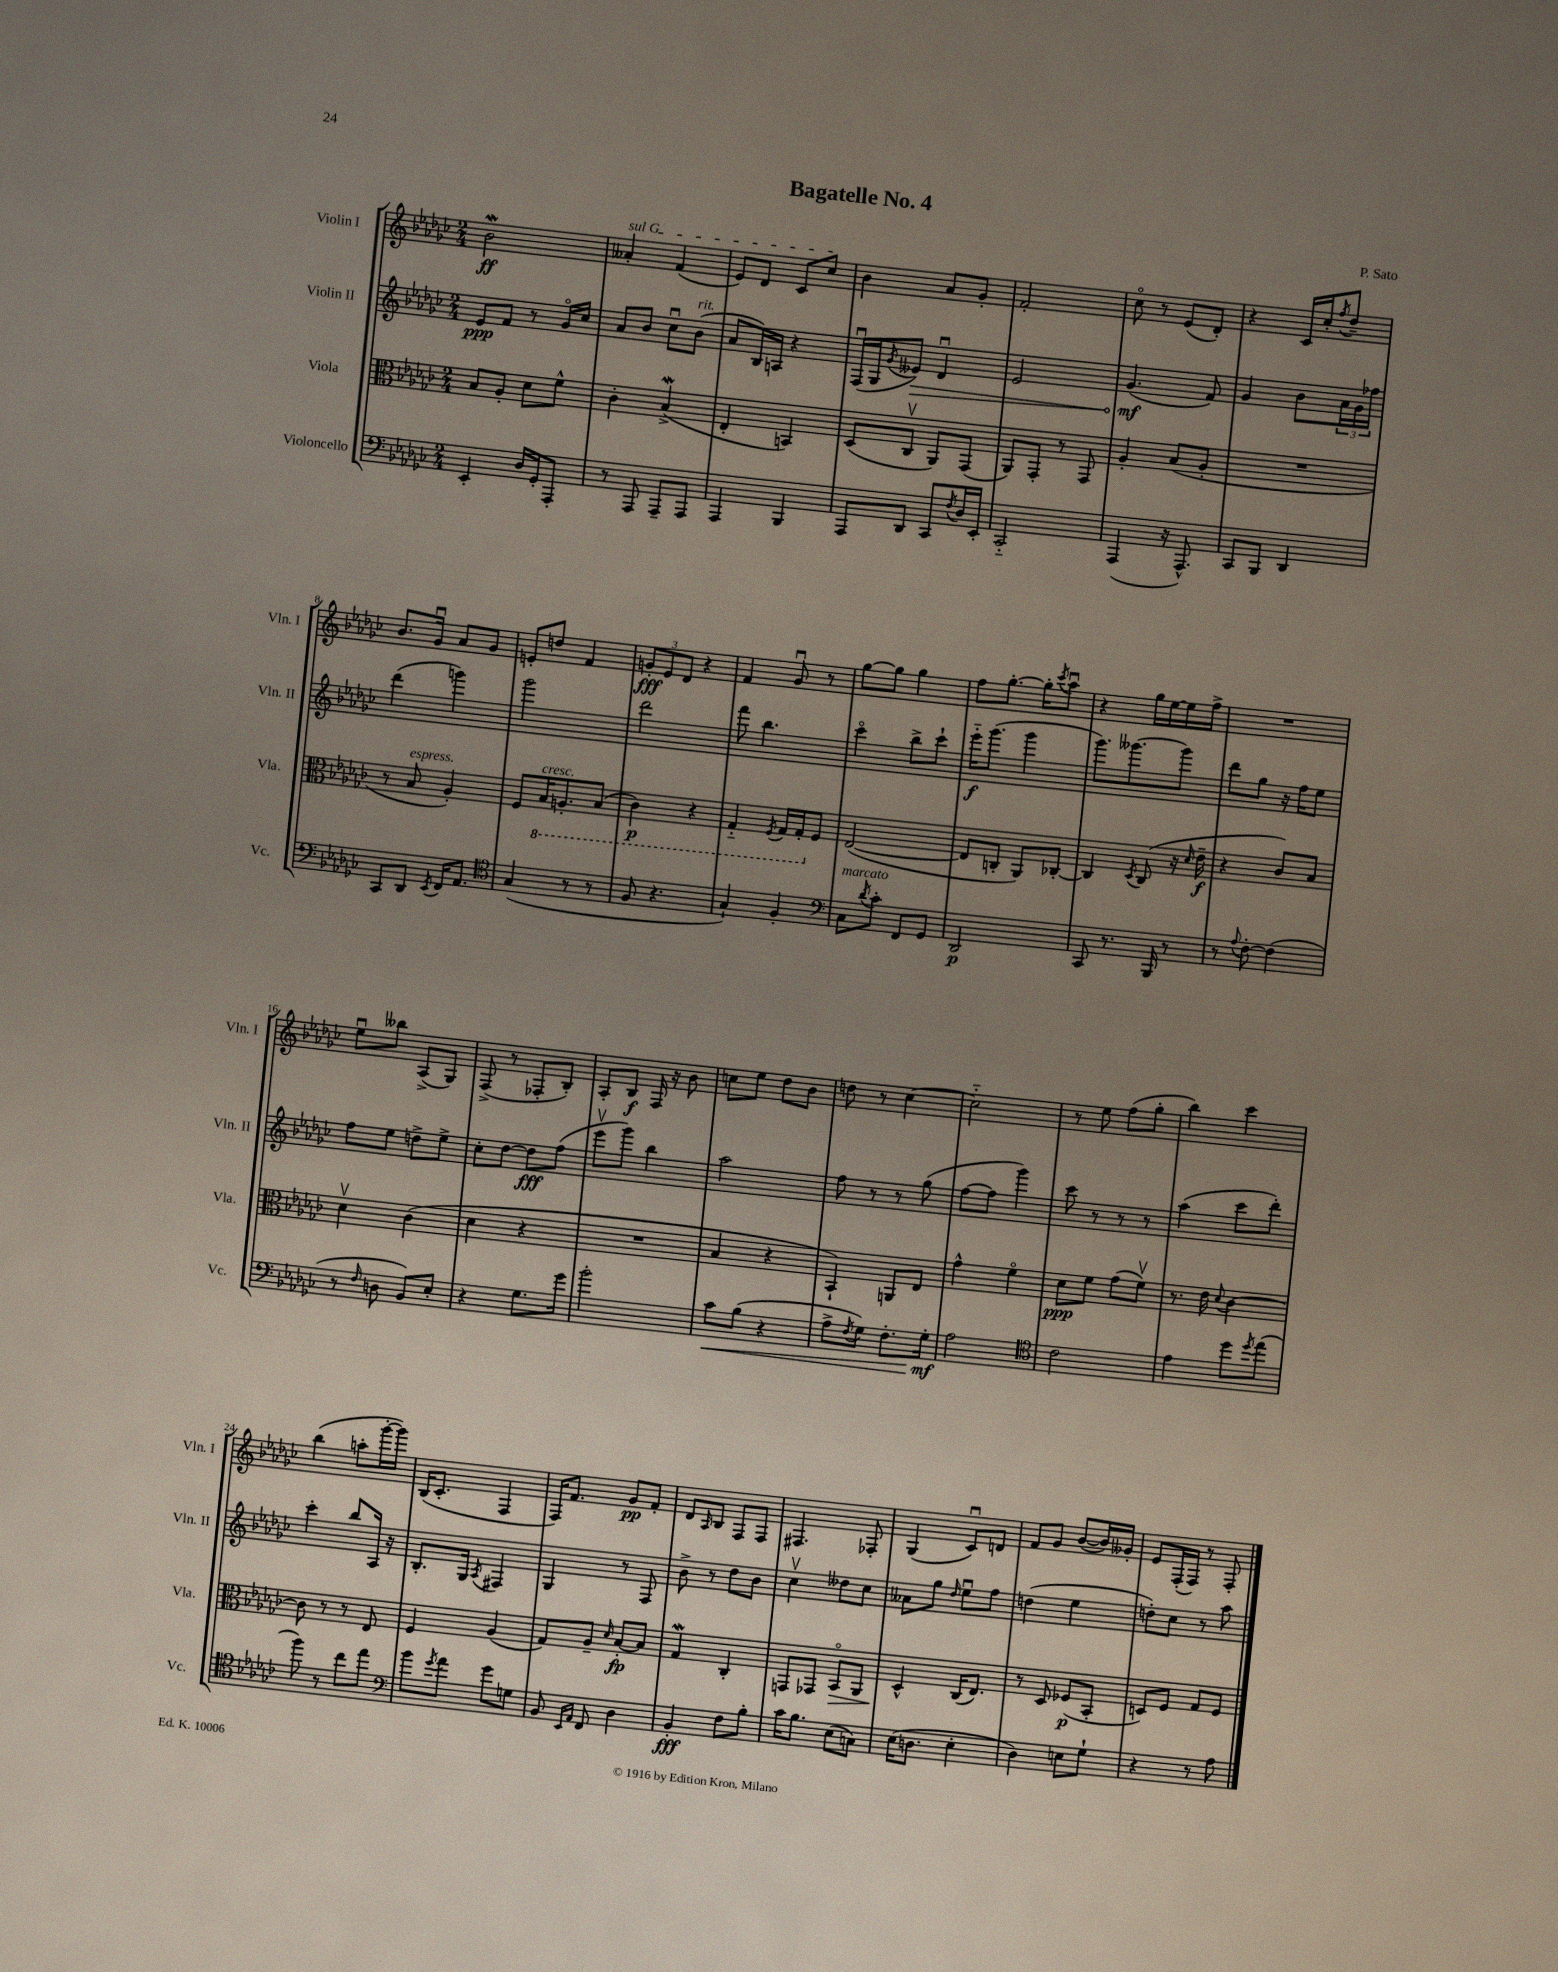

**kern	**kern	**kern	**kern
*staff4	*staff3	*staff2	*staff1
*clefF4	*clefC3	*clefG2	*clefG2
*k[b-e-a-d-g-c-]	*k[b-e-a-d-g-c-]	*k[b-e-a-d-g-c-]	*k[b-e-a-d-g-c-]
*M2/4	*M2/4	*M2/4	*M2/4
4EE-'	8B-	8e-	2b-
.	8A-'	8f	.
16D-	8d-	8r	.
16GG-'	.	.	.
8AAA-'	8f^^	16g-o	.
.	.	16cc-	.
=	=	=	=
8r	4c-'	8a-	4a--'
8AAA-	.	8b-	.
8AAA-~	(4B-^	8cc-u	(4f
8AAA-	.	(8b-	.
=	=	=	=
4AAA-	4E-'	8a-	8e-)
.	.	16B-)	8d-
.	.	16A	.
4BBB-	4BB)	4r	8c-
.	.	.	8cc-
=	=	=	=
8AAA-	(8D-	(16Fu	4b-
.	.	16G-	.
.	.	8qg-	.
8DD-	8C-v	8e--)	.
8CC-	8AA-)	4d-u	8a-
8qF	.	.	.
16D-	(8GG-	.	8g-'
16EE-'	.	.	.
=	=	=	=
2CC-'~	8AA-)	2e-	2f'
.	8GG-'	.	.
.	8r	.	.
.	8GG-	.	.
=	=	=	=
(4AAA-	4A-'	(4.g-	8cc-o
.	.	.	8r
16r	(8B-	.	(8e-
8.AAA-^^)	.	.	.
.	8A-'	8f)	8d-')
=	=	=	=
8CC-	2r	4g-	4r
8BBB-	.	.	.
4DD-	.	8b-	16c-
.	.	.	16cc-'
.	.	.	8qff
.	.	24a-	8dd-~
.	.	24g-	.
.	.	24ff-	.
=	=	=	=
8CC-	8r	(4ddd-	8.b-
8DD-	8B-	.	.
.	.	.	16g-u
8qEE-	.	.	.
16FF	4A-')	4ggg)	8a-
8.AA-	.	.	.
.	.	.	8g-
=	=	=	=
*clefC4	*	*	*
(4G-	8F	2ggg-	8e'
.	16BB-	.	8dd
.	8.AA'	.	.
8r	.	.	4f
8r	(8BB-	.	.
=	=	=	=
8F	4C-)	2ddd-	12g'
.	.	.	12e-
4.r	.	.	.
.	.	.	12d-
.	4r	.	4r
=	=	=	=
4G-`)	4GG-'~	8fff	4f
.	.	4.bb-	.
.	8qFF	.	.
4F'	16GG-	.	8g-u
.	16GG-'	.	.
.	8F	.	8r
=	=	=	=
*clefF4	*	*	*
8C-	([2E-	4ccc-o	[8gg-
8qd-	.	.	.
8c-'	.	.	8gg-]
8FF	.	8bb-^	4gg-
8GG-	.	8ccc-`	.
=	=	=	=
2DD-	8E-]	16eee-'~	8ff
.	.	(8.ggg-	.
.	8C'	.	[8.gg-'
.	8AA-)	4ggg-	.
.	.	.	16gg-']
.	.	.	8qccc-
.	[8C-'	.	8aa-u
=	=	=	=
8CC-	4C-]	8.ggg-)	4r
8.r	.	.	.
.	.	[8.ggg--	.
.	8qD-	.	.
.	(8C-	.	16gg-
16BBB-	.	.	[16ee-
8r	16r	8ggg--]	16ee-]
.	16qqd-	.	.
.	16e-~	.	16ff^
=	=	=	=
8r	4r	8ddd-	2r
8qqA-	.	.	.
[8F'	.	8gg-	.
(4F]	8c-)	16r	.
.	.	16ff	.
.	8B-	8ee-	.
=	=	=	=
8r	4d-v	8ff	8ee-u
16qqF	.	.	.
8D	.	8ee-	8bb--
8BB-)	(4c-	8dd^	(8A-^
8E-'	.	8ee-^	8G-)
=	=	=	=
4r	4d-	8cc-'	(8F^
.	.	[8dd-	8r
8.G-	4r	8dd-]	8F-'
.	.	(8ff	8B-')
16g-	.	.	.
=	=	=	=
2b-'	2r	8eee-v	8A-'
.	.	8ggg-)	8B-
.	.	4bb-	16F
.	.	.	16r
.	.	.	8b-
=	=	=	=
8c-	4B-	2aa-	8cc
(8B-	.	.	8ee-
4r	4r	.	8dd-
.	.	.	8b-
=	=	=	=
8A-^	4BB-`)	8ff	8dd
8qF	.	.	.
8G-)	.	8r	8r
8.F'	8AA	8r	[4cc-
.	8E-	(8gg-	.
16G-'	.	.	.
=	=	=	=
2A-	4g-^^	[8ff	2cc-'~]
.	.	8ff]	.
.	4fo	4ggg-)	.
=	=	=	=
*clefC4	*	*	*
2c-	8d-	8ccc-	8r
.	8f	8r	8ee-
.	(8g-	8r	(8ff
.	8fv)	8r	8gg-'
=	=	=	=
4e-	8.r	(4aa-	4bb-)
.	16e-	.	.
.	8qqd-	.	.
8dd-	[4c-	8ccc-	4ccc-
8qdd-	.	.	.
(8ee-	.	8ddd-')	.
=	=	=	=
8ff)	8c-]	4ccc-'	(4bb-
8r	8r	.	.
8cc-	8r	8bb-	8aa'
8ee-	8E-	16A-	[16ggg-'
.	.	16r	16ggg-])
=	=	=	=
*clefF4	*	*	*
8b-	4F	8.B-'	(16B-
.	.	.	8.c-'
8qg-	.	.	.
8a-	.	.	.
.	.	16G-	.
.	.	8qA-	.
8g-	(4A-	4F#	4F
8G	.	.	.
=	=	=	=
8BB-	8G-)	4G-	16F)
.	.	.	8.f
16qqEE-	.	.	.
16qqAA-	.	.	.
8FF	8A-~	.	.
.	16qqd-	.	.
4D-	[8B-'	8r	8g-
.	8B-]	8F	8f'
=	=	=	=
4BB-'	4G-	8b-^	8d-
.	.	.	16qqA-
.	.	8r	8B-
8F	4C-'	8dd-	8F
8B-'	.	8b-	8F
=	=	=	=
16c-	8GG	4cc-v	4.F#
8.B-	.	.	.
.	8GG-	.	.
(8E-	8BB-o	8dd--	.
8C)	8AA-	8cc-	8F-'
=	=	=	=
(16E-	4D-^^	8a--	(4G-
8.D	.	.	.
.	.	8gg-	.
.	.	16qqdd-	.
4E-'	(16C-	8ee-u	8c-u)
.	8.E-)	.	.
.	.	8ff	8d
=	=	=	=
4D-)	8r	(4dd	8f
.	8D-	.	8g-
8E	(8F-	4ee-	([8b-
8G-`	8BB-'	.	16b-])
.	.	.	16g--'
=	=	=	=
4r	8D)	8dd')	8e-
.	8F	8cc-	(16F'
.	.	.	16F)
8r	8G-	8r	8r
8A-	8F	8aa-	8F'
==	==	==	==
*-	*-	*-	*-
